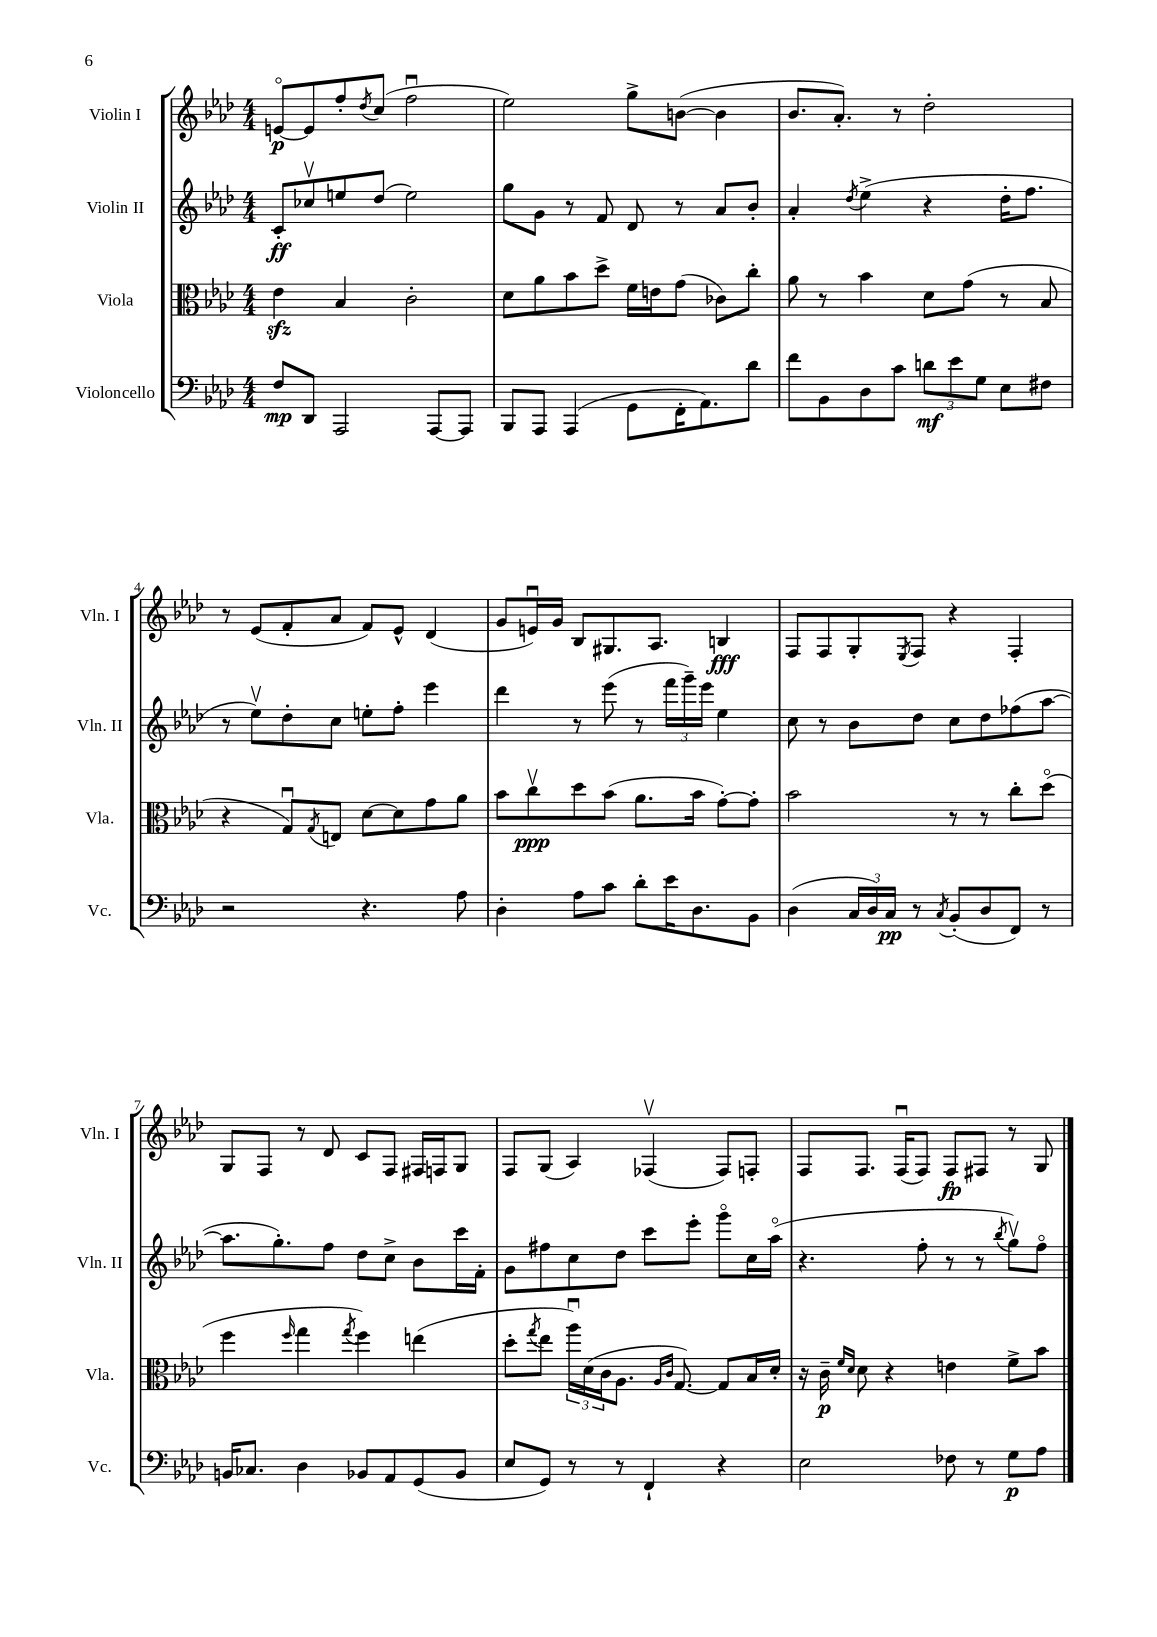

**kern	**kern	**kern	**kern
*staff4	*staff3	*staff2	*staff1
*clefF4	*clefC3	*clefG2	*clefG2
*k[b-e-a-d-]	*k[b-e-a-d-]	*k[b-e-a-d-]	*k[b-e-a-d-]
*M4/4	*M4/4	*M4/4	*M4/4
8F/L	4e-\	8c'/L	[8eo/L
8DD-/J	.	8cc-v/	8e/]
2AAA-/	4B-/	8ee/	8ff'/
.	.	.	8qdd-/
.	.	(8dd-/J	(8cc/J
.	2c'\	2ee\)	2ffu\
[8AAA-/L	.	.	.
8AAA-/]J	.	.	.
=	=	=	=
8BBB-/L	8d-\L	8gg\L	2ee-\)
8AAA-/J	8a-\	8g\J	.
(4AAA-/	8b-\	8r	.
.	8dd-^\J	8f/	.
8GG\L	16f\LL	8d-/	8gg^\L
.	16e\J	.	.
16FF'\K	(8g\J	8r	([8b\J
8.AA-\)	.	.	.
.	8c-\L)	8a-/L	4b\]
8d-\J	8cc'\J	8b-'/J	.
=	=	=	=
8f\L	8a-\	4a-'/	8.b-/L
8BB-\	8r	.	.
.	.	.	8.a-'/J)
.	.	8qdd-/	.
8D-\	4b-\	(4ee-^\	.
8c\J	.	.	8r
12d\L	8d-\L	4r	2dd-'\
12e-\	.	.	.
.	(8g\J	.	.
12G\J	.	.	.
8E-\L	8r	16dd-'\LK	.
.	.	8.ff\J	.
8F#\J	8B-/	.	.
=	=	=	=
2r	4r	8r	8r
.	.	8ee-v\L)	(8e-/L
.	8Gu/L)	8dd-'\	8f'/
.	8qG/	.	.
.	8E/J	8cc\J	8a-/J
4.r	[8d-\L	8ee'\L	8f/L)
.	8d-\]	8ff'\J	8e-^^/J
.	8g\	4eee-\	(4d-/
8A-\	8a-\J	.	.
=	=	=	=
4D-'\	8b-\L	4ddd-\	8g/L
.	8ccv\	.	16eu/L)
.	.	.	16g/JJ
8A-\L	8dd-\	8r	8B-/L
8c\J	(8b-\J	(8eee-\	8.G#/
8d-'\L	8.a-\L	8r	.
.	.	.	8.A-/J
16e-\K	.	24fff\LL	.
.	.	24ggg~\)	.
8.D-\	16b-\Jk	.	.
.	.	24eee-\JJ	.
.	[8g'\L)	4ee-\	4B/
8BB-\J	8g'\]J	.	.
=	=	=	=
(4D-\	2b-\	8cc\	8F/L
.	.	8r	8F/
24C/LL	.	8b-\L	8G'/
24D-/)	.	.	.
24C/JJ	.	.	.
.	.	.	8qE-/
8r	.	8dd-\J	8F/J
8qC/	.	.	.
(8BB-'/L	8r	8cc\L	4r
8D-/	8r	8dd-\	.
8FF/J)	8cc'\L	(8ff-\	4F'/
8r	(8dd-o\J	[8aa-\J	.
=	=	=	=
16BB/LK	4ff\	8.aa-\]L	8G/L
8.C-/J	.	.	.
.	.	.	8F/J
.	.	8.gg'\)	.
.	16qqff/	.	.
4D-\	4gg\	.	8r
.	.	8ff\J	8d-/
.	8qgg/	.	.
8BB-/L	4ff\)	8dd-\L	8c/L
8AA-/	.	8cc^\J	8F/J
(8GG/	(4ee\	8b-\L	16F#/LL
.	.	.	16F/J
8BB-/J	.	16ccc\L	8G/J
.	.	16f'\JJ	.
=	=	=	=
8E-/L	8dd-'\L	8g\L	8F/L
.	8qgg/	.	.
8GG/J)	8ee-\J	8ff#\	(8G/J
8r	24aa-u\LL)	8cc\	4A-/)
.	(24d-\	.	.
.	24c\J	.	.
8r	8.A-\J	8dd-\J	.
4FF`/	.	8ccc\L	(4F-v/
.	16qqA-/LL	.	.
.	16qqc/JJ	.	.
.	[8.G/)	.	.
.	.	8eee-'\J	.
4r	8G/]L	8gggo\L	8F-/L)
.	16B-/L	16cc\L	8F'/J
.	16d-'/JJ	(16aa-o\JJ	.
=	=	=	=
2E-\	16r	4.r	8F/L
.	16c~\	.	.
.	16qqf/LL	.	.
.	16qqd-/JJ	.	.
.	8d-\	.	8.F/J
.	4r	.	.
.	.	.	(16Fu/LK
.	.	8ff'\	8F/J)
8F-\	4e\	8r	8F/L
8r	.	8r	8F#/J
.	.	8qbb-/	.
8G\L	8f^\L	8ggv\L)	8r
8A-\J	8b-\J	8ffo\J	8G/
==	==	==	==
*-	*-	*-	*-
